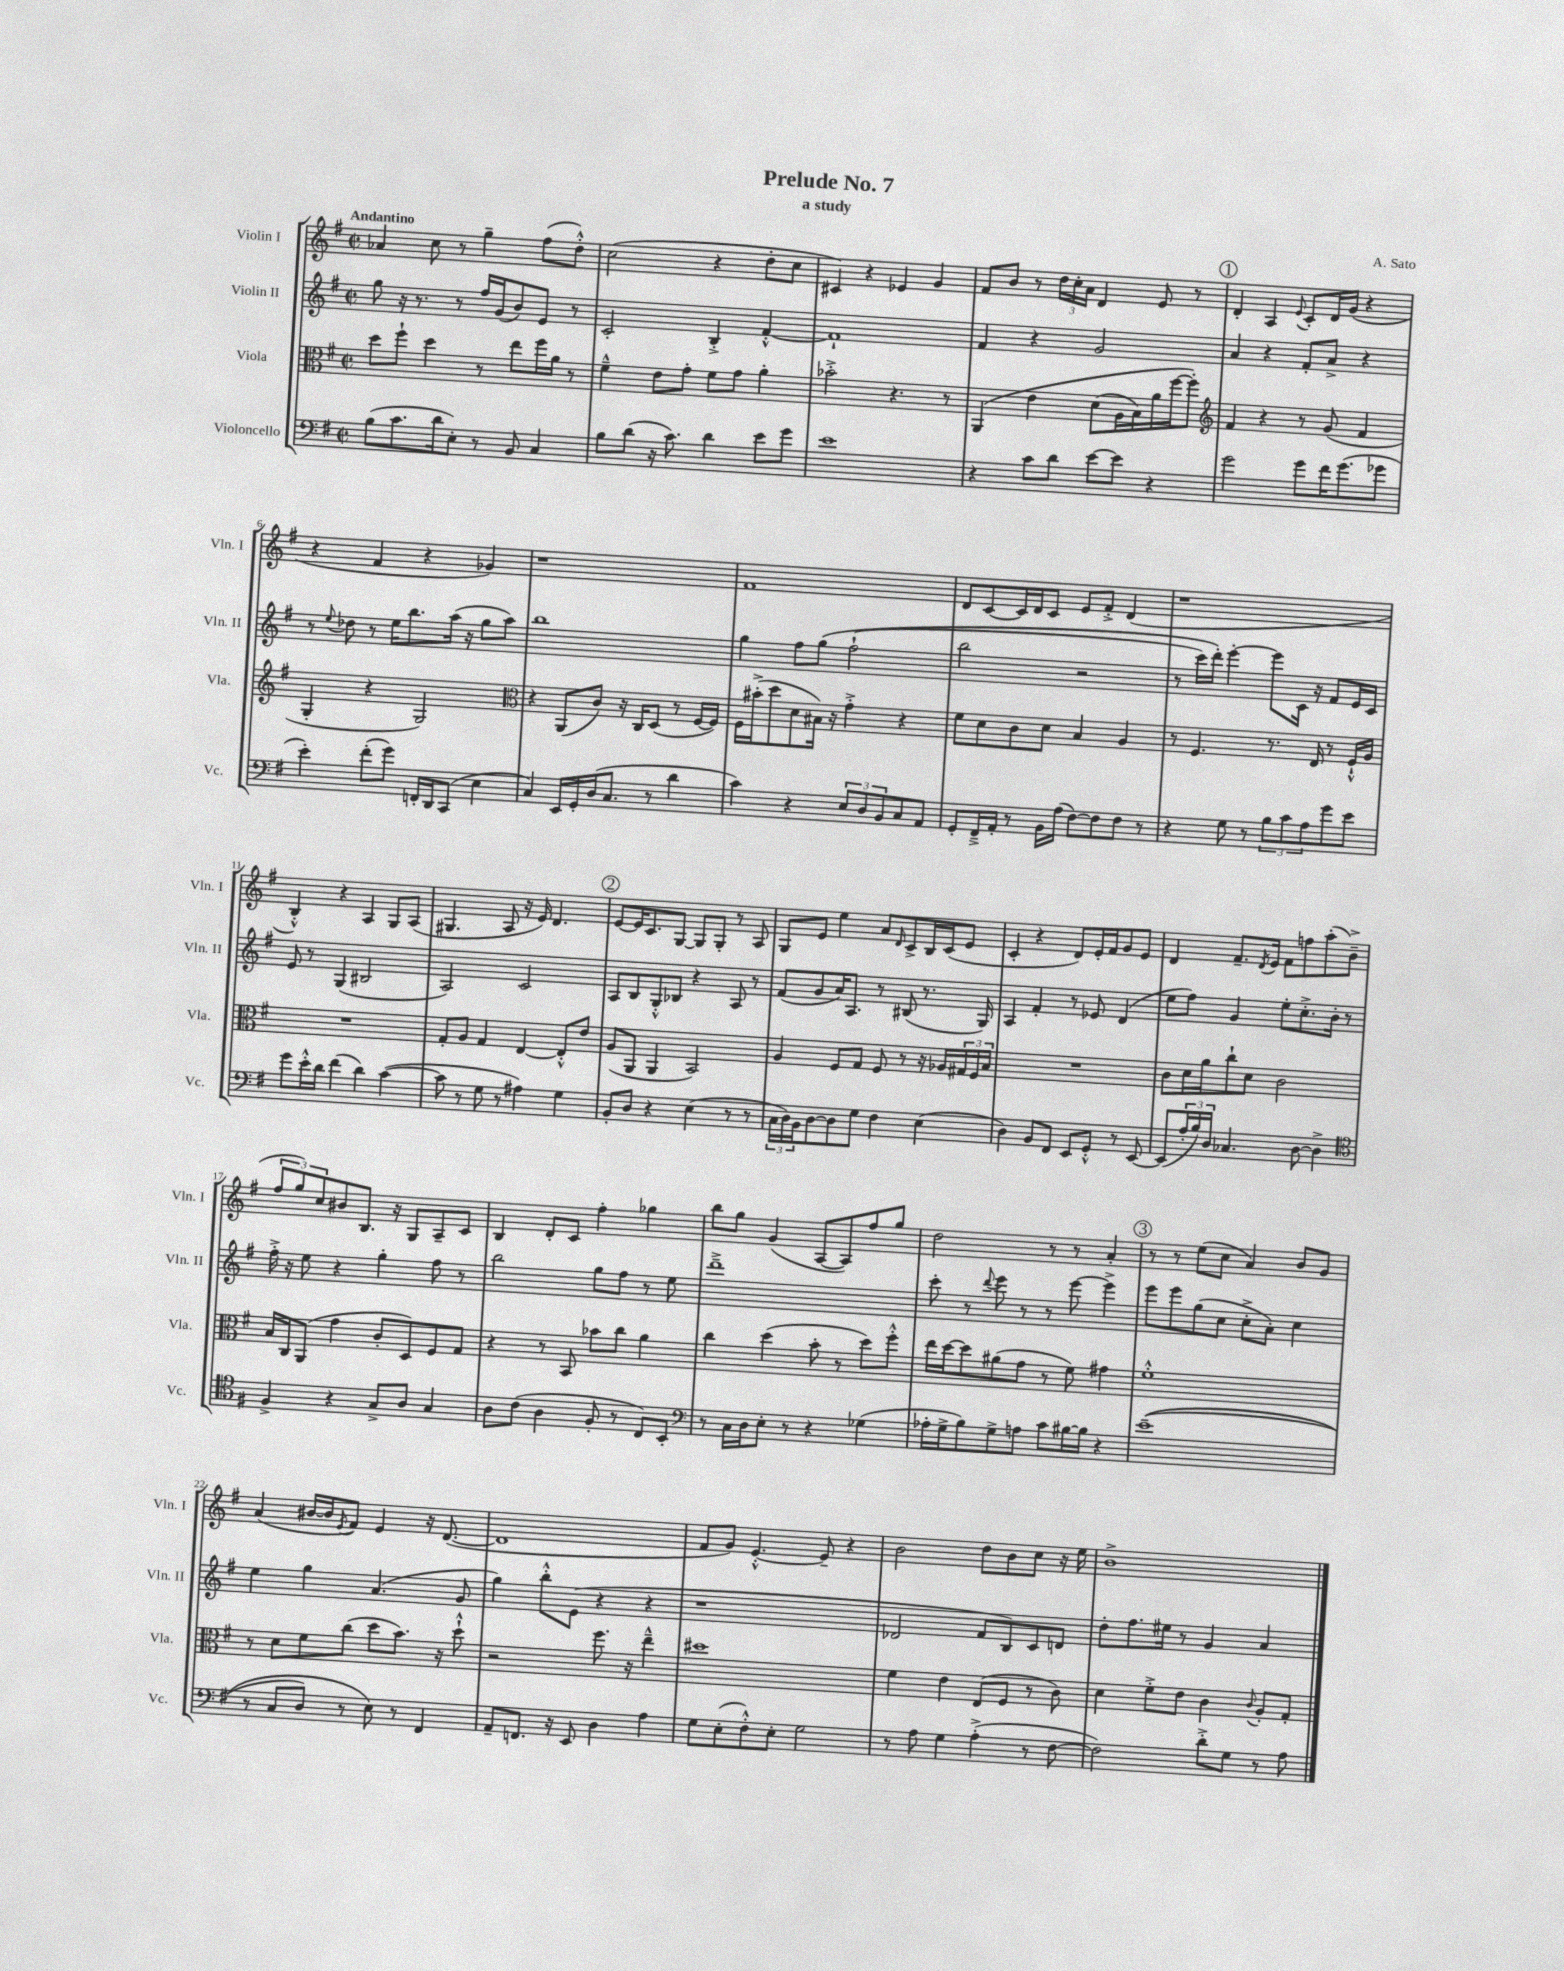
\header { title = "Prelude No. 7" composer = "A. Sato" subtitle = "a study" }
<<
\new StaffGroup <<
\new Staff = "s0" \with { instrumentName = "Violin I" shortInstrumentName = "Vln. I" } {
    \clef treble \key g \major \defaultTimeSignature \time 2/2 \tempo "Andantino"
    aes'4 c''8 r8 g''4-- fis''8( d''8-.-^) |
    c''2( r4 d''8-. c''8 |
    cis'4) r4 ees'4 g'4 |
    fis'8 b'8 r8 \tuplet 3/2 { d''16 c''16-. a'16 } d'4 e'8 r8 |
    \mark \markup { \circle "1" } d'4-. a4 \appoggiatura { e'8 } c'8-. d'16 g'16( r4 |
    r4 fis'4 r4 ges'4) |
    r1 |
    fis'1 |
    d'8 c'8~ c'16 d'16 c'8 e'8 fis'8-.-> d'4( |
    r1 |
    b4-.-^) r4 a4 g8 a8( |
    gis4. a8 r16 e'16) d'4. |
    \mark \markup { \circle "2" } e'8~ e'16 c'8. g8~ g8 g8-. r8 a8 |
    g8 e'8 e''4 a'8 \grace { d'16 } c'8-> b16 c'16( e'8 |
    c'4-. r4 d'8) e'16-. fis'16 g'8 e'8 |
    d'4 fis'8.-- \acciaccatura { d'8 } e'16 fis'8 f''8 a''8-.( b'8---> |
    \tuplet 3/2 { fis''8 g''8) c''8 } bis'8 b8. r16 g8 a8-- c'8 |
    b4 d'8-. c'8 fis''4-. ges''4 |
    b''8 g''8 g'4( a8~ a8) fis''8 g''8 |
    d''2 r8 r8 a'4-. |
    \mark \markup { \circle "3" } r8 r8 e''8( c''8 a'4) b'8 g'8 |
    a'4( bis'16~ bis'16 \acciaccatura { e'8 } fis'8) e'4 r16 d'8.~( |
    d'1 |
    fis'8 g'8) e'4.~-.-^ e'8-- r4 |
    b'2 d''8 b'8 c''8 r16 e''16 |
    b'1-> \bar "|." |
}
\new Staff = "s1" \with { instrumentName = "Violin II" shortInstrumentName = "Vln. II" } {
    \clef treble \key g \major \defaultTimeSignature \time 2/2
    g''8 r16 r8. r8 fis''16 g'16( b'8) e'8 r8 |
    c'2-. b4-.-> fis'4~-.-^ |
    fis'1-! |
    fis'4 r4 g'2 |
    \mark \markup { \circle "1" } a'4 r4 fis'8-. a'8-> r4 |
    r8 \appoggiatura { e''8 } des''8 r8 e''16 b''8. a''16( r16 g''8 a''8) |
    b''1 |
    g''4 fis''8 g''8\( fis''2-!( |
    b''2 r2 |
    r8 c'''16) d'''16-.\) e'''4~-. e'''8 c'16 r16 fis'8 e'16 c'16 |
    e'8 r8 g4( bis2 |
    a2) c'2 |
    \mark \markup { \circle "2" } a8 b8 g8-.-^ bes8 r4 a8 r8 |
    fis'8( g'8 a'16) a8. r8 bis8( r8. g16) |
    a4 fis'4-. r8 ees'8 d'4( |
    e''8 fis''8) g'4 e''8-. c''8.-.-> b'16-. r8 |
    fis''16-.-> r16 e''8 r4 g''4-. fis''8 r8 |
    b''2 g''8 fis''8 r8 e''8 |
    d'''1---> |
    c'''8-. r8 \appoggiatura { d'''8 } e'''8 r8 r8 e'''8~ e'''4-> |
    \mark \markup { \circle "3" } e'''8 e'''8 g''8( c''8 c''8-.-> a'8-.) c''4 |
    e''4 g''4 a'4.( g'8 |
    g''4) b''8-.-^ e'8( r4 r4 |
    r1 |
    des'2 fis'8 b8) c'8 d'8 |
    d''8-. fis''8. eis''16 r8 g'4 a'4 \bar "|." |
}
\new Staff = "s2" \with { instrumentName = "Viola" shortInstrumentName = "Vla." } {
    \clef alto \key g \major \defaultTimeSignature \time 2/2
    d''8 fis''8-! d''4 r8 e''8 fis''16 a'16 r8 |
    fis'4---^ e'8 g'8-. fis'8 g'8 a'4-. |
    bes'2-.-> r4. r8 |
    a,4\( e'4 d'8( a16 b16) a'16 fis''16~ fis''8-.\) |
    \mark \markup { \circle "1" } \clef treble fis'4 r4 r8 g'8( fis'4 |
    g4-. r4 g2) |
    \clef alto r4 a,8( c'8) r16 c16 d8( r8 fis16~ fis16) |
    fis16 bis'16-.->( d''8 d'8 bis16) r16 g'4-.-> r4 |
    fis'8 d'8 c'8 d'8 b4 a4 |
    r8 fis4. r8. e16 r8 fis16-!-^ a16 |
    R1 |
    g8-. a8 g4 e4~ e8-.-^ e'8 |
    \mark \markup { \circle "2" } a8( a,8 a,4 b,2) |
    a4 fis8 g8 fis8 r8 r16 aes16 \tuplet 3/2 { gis16 fis16 b16 } |
    R1 |
    c'8 d'16 a'16 c''8-! d'8 c'2 |
    b16 c16 a,8( g'4 c'8-. d8) fis8 g8 |
    r4 r8 b,8 bes'8 c''8 a'4 |
    c''4 d''4( b'8-. r8 d''8) fis''8-.-^ |
    e''16 d''16~ d''8 ais'8( g'8 r8 fis'8) gis'4 |
    \mark \markup { \circle "3" } fis'1-.-^ |
    r8 d'8 fis'8 c''8( d''8 b'8.) r16 d''8-!-^ |
    r2 fis''8. r16 e''4---^ |
    dis''1 |
    fis'4 e'4 e8( fis8 r8 c'8) |
    d'4 fis'8-.-> e'8 c'4 \appoggiatura { c'8 } a8-. g8-. \bar "|." |
}
\new Staff = "s3" \with { instrumentName = "Violoncello" shortInstrumentName = "Vc." } {
    \clef bass \key g \major \defaultTimeSignature \time 2/2
    b8( c'8. d'16 e8-.) r8 b,8 c4 |
    b8 d'8( r16 c'8.) d'4 e'8 g'8 |
    e'1 |
    r4 c'8 d'8 e'8~ e'8 r4 |
    \mark \markup { \circle "1" } g'2 g'8 fis'16 g'8.( ges'8 |
    e'4-.) fis'8-.( g'8) f,16-. d,16 c,8( e4 |
    c4) e,16 g,16-. d16( c8. r8 d'4 |
    c'4) r4 \tuplet 3/2 { e8 d8 b,8 } c8 a,8 |
    g,8-. fis,16---> a,16-. r8 b,16 a16( fis8~) fis8 fis8 r8 |
    r4 g8 r8 \tuplet 3/2 { b8 c'8 a8 } g'8 e'8 |
    g'8 e'16-.-^ d'16 fis'4( d'4) c'4~( |
    c'8 r8 g8 r8 ais4) g4 |
    \mark \markup { \circle "2" } b,8-. d8 r4 e4( r8 r8 |
    \tuplet 3/2 { c16 d16) b,16 } d8~ d8 g8 fis4 e4( |
    d4) b,8 fis,8 e,8 g,8-.-^ r8 e,8~ |
    e,8( \tuplet 3/2 { a16-. b16) d16 } ces4. d8~ d4-> |
    \clef tenor fis4-> r4 g8-> a8 g4 |
    a8 c'8( a4 fis8-. r8 c8) b,8-. |
    \clef bass r8 c16 d16 e8-. r8 r4 ges4( |
    aes16-. g16-> b8) g8-> a8 c'8 bis16~ bis16 r4 |
    \mark \markup { \circle "3" } e'1--(\( |
    r8 c8 d8) r8 e8\) r8 fis,4 |
    a,8-- f,8. r16 e,8 d4 a4 |
    g8 e8-.( fis8-.-^) e8-. g2 |
    r8 a8 g4 a4-.->( r8 fis8~ |
    fis2) d'8-.-> g8 r8 a8 \bar "|." |
}
>>
>>
